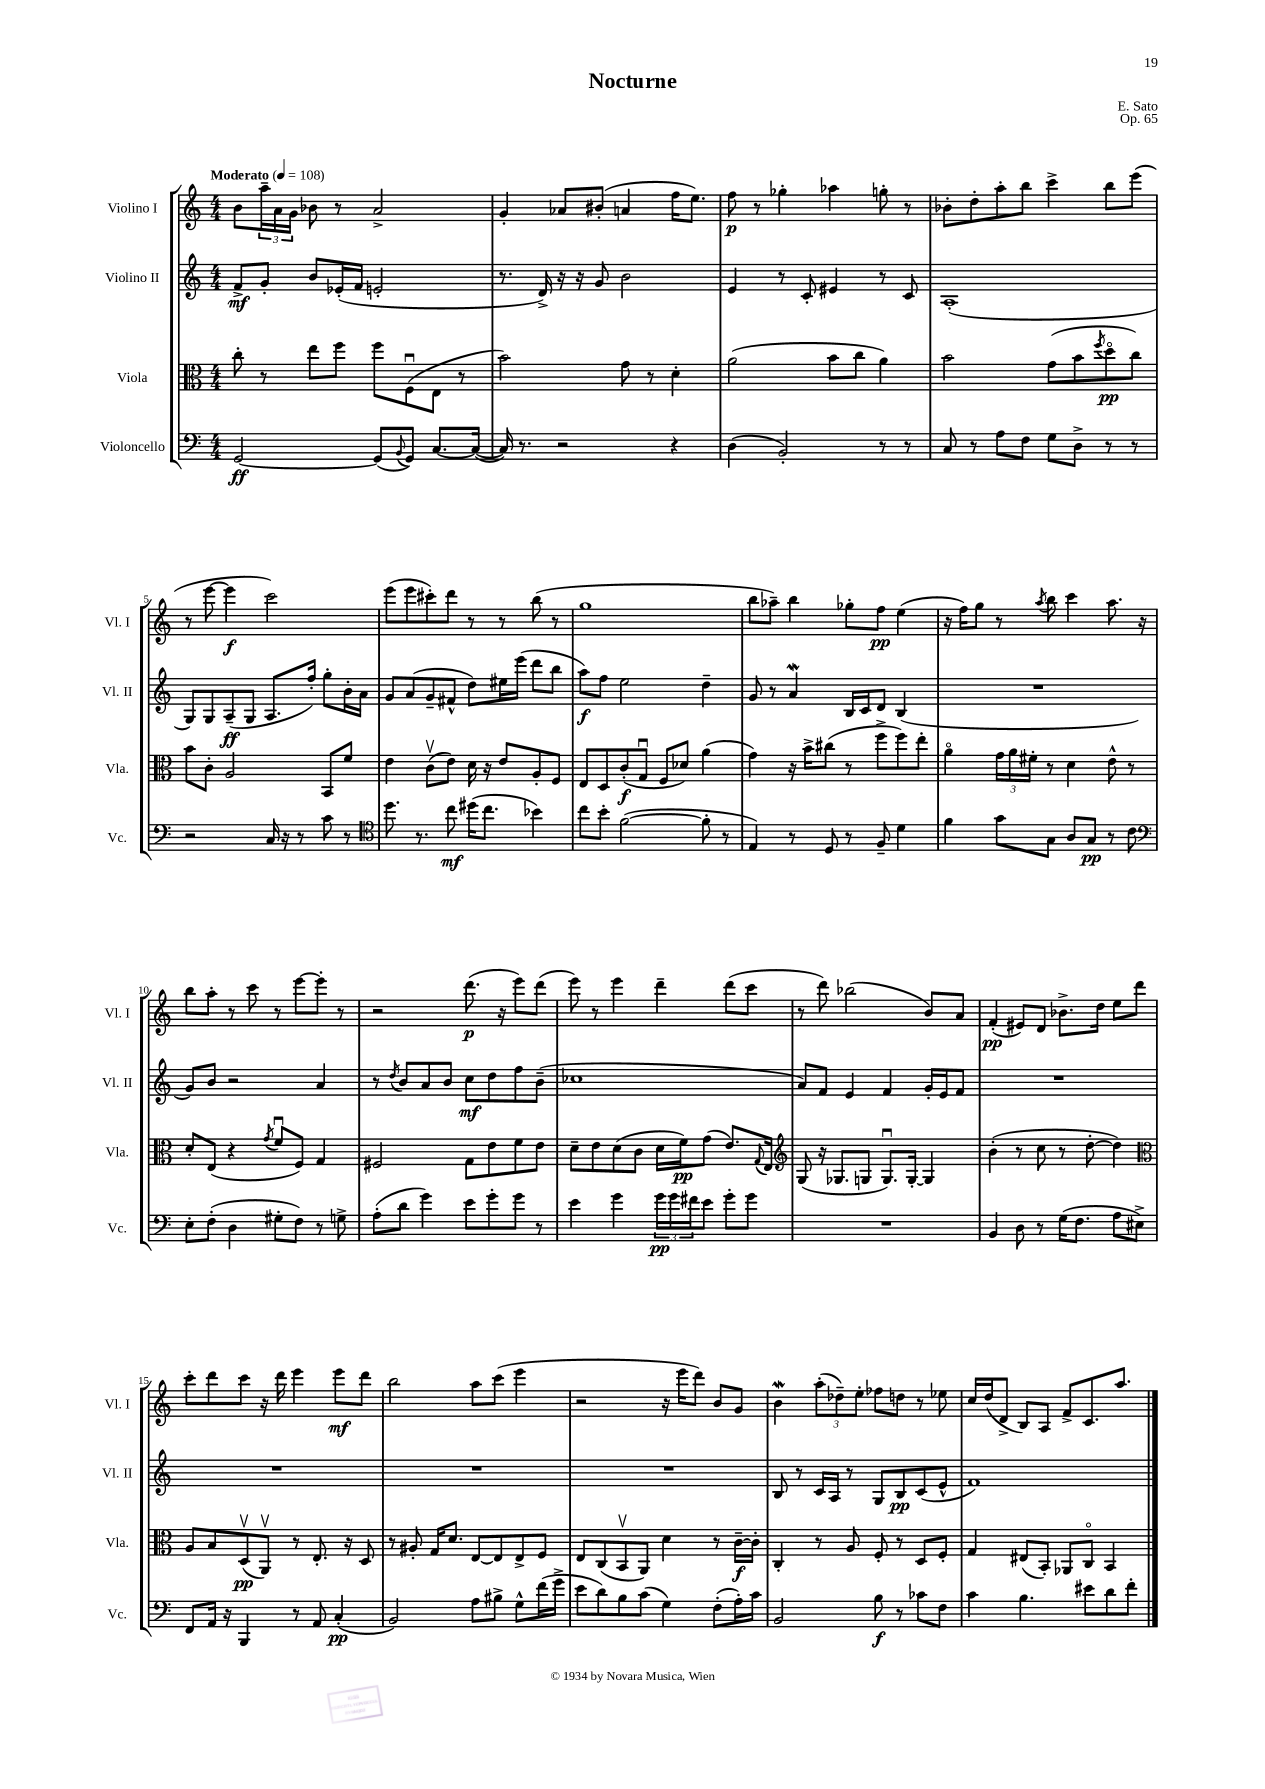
\header { title = "Nocturne" composer = "E. Sato" opus = "Op. 65" }
<<
\new StaffGroup <<
\new Staff = "s0" \with { instrumentName = "Violino I" shortInstrumentName = "Vl. I" } {
    \clef treble \key c \major \numericTimeSignature \time 4/4 \tempo "Moderato" 4 = 108
    b'8 \tuplet 3/2 { a''16-- a'16 g'16 } bes'8 r8 a'2-> |
    g'4-. aes'8 bis'8-.( a'4 f''16 e''8.) |
    f''8\p r8 ges''4-. aes''4 g''8-. r8 |
    bes'8-. d''8-. a''8-. b''8 c'''4-> b''8 e'''8( |
    r8 e'''8~ e'''4\f c'''2) |
    e'''8( e'''8 cis'''8-.) d'''8 r8 r8 b''8( r8 |
    g''1 |
    b''8 aes''8--) b''4 ges''8-. f''8\pp e''4( |
    r16 f''16) g''8 r8 \acciaccatura { a''8 } b''8 c'''4 a''8. r16 |
    b''8 a''8-. r8 c'''8 r8 e'''8~ e'''8-. r8 |
    r2 d'''8.\p( r16 e'''8) d'''8( |
    e'''8) r8 e'''4 d'''4-- d'''8( c'''8 |
    r8 d'''8) bes''2( b'8) a'8 |
    f'4-.\pp( eis'8) d'8 bes'8.-> d''16 e''8 d'''8 |
    c'''8-. d'''8 c'''8 r16 d'''16 e'''4 e'''8\mf d'''8 |
    b''2 a''8 c'''8( e'''4 |
    r2 r16 e'''16 d'''8) b'8 g'8 |
    b'4\mordent \tuplet 3/2 { a''8-.( des''8--) e''8-. } fes''8 d''8 r8 ees''8 |
    c''16 d''16( d'8-> b8) a8 f'8-> c'8. a''8. \bar "|." |
}
\new Staff = "s1" \with { instrumentName = "Violino II" shortInstrumentName = "Vl. II" } {
    \clef treble \key c \major \numericTimeSignature \time 4/4
    f'8->\mf g'8-. b'8 ees'16-.( f'16 e'2-. |
    r8. d'16->) r16 r16 g'8 b'2 |
    e'4 r8 c'8-. eis'4 r8 c'8 |
    a1-.( |
    g8) g8 a8--\ff( g8 a8. f''16-.) g''8-. b'16-. a'16 |
    g'8 a'8( g'8-- fis'8-^ d''8) eis''16 e'''16( d'''8 b''8 |
    a''8\f) f''8 e''2 d''4-- |
    g'8 r8 a'4\mordent b16 c'16 d'8 b4( |
    R1 |
    g'8) b'8 r2 a'4 |
    r8 \acciaccatura { d''8 } b'8 a'8 b'8 c''8\mf d''8 f''8 b'8--( |
    ces''1 |
    a'8) f'8 e'4 f'4 g'16-. e'16 f'8 |
    R1 |
    R1 |
    R1 |
    R1 |
    b8 r8 c'16 a16 r8 g8 b8\pp c'8( e'8-^ |
    f'1) \bar "|." |
}
\new Staff = "s2" \with { instrumentName = "Viola" shortInstrumentName = "Vla." } {
    \clef alto \key c \major \numericTimeSignature \time 4/4
    c''8-. r8 e''8 f''8 f''8 f8\downbow( e8 r8 |
    b'2) g'8 r8 d'4-. |
    a'2( b'8 c''8 a'4) |
    b'2 g'8( b'8 \acciaccatura { f''8 } d''8\flageolet\pp c''8) |
    b'8 c'8-. a2 b,8 f'8 |
    e'4 c'8\upbow( e'8) d'16 r16 e'8 a8-. f8 |
    e8 d8 c'8-.\f( g8\downbow f8 des'8) a'4( |
    g'4) r16 b'16-> cis''8( r8 f''8-> f''8) e''8-. |
    a'4\flageolet \tuplet 3/2 { g'16 a'16 fis'16-. } r8 d'4 e'8-^ r8 |
    d'8-. e8( r4 \acciaccatura { g'8 } f'8\downbow f8) g4 |
    fis2 g8 e'8 f'8 e'8 |
    d'8-- e'8 d'8( c'8 d'16 f'16\pp) g'8( e'8.) \appoggiatura { g8 } e16 |
    \clef treble g8( r16 ges8. g8 g8.\downbow) g16~-. g4 |
    b'4-.( r8 c''8 r8 d''8~-. d''4) |
    \clef alto a8 b8 d8\upbow\pp( a,8\upbow) r8 e8.-. r16 d8 |
    r8 ais8-. g16 d'8. e8~ e8 e8-> f8 |
    e8 c8( b,8\upbow a,8) d'4 r8 c'16~--\f c'16-. |
    c4-. r8 a8 f8-. r8 d8 f8-. |
    g4 eis8( b,8-.) aes,8 c8\flageolet b,4 \bar "|." |
}
\new Staff = "s3" \with { instrumentName = "Violoncello" shortInstrumentName = "Vc." } {
    \clef bass \key c \major \numericTimeSignature \time 4/4
    g,2~\ff g,8( \appoggiatura { b,8 } g,8) c8.~ c16~( |
    c16) r8. r2 r4 |
    d4( b,2-.) r8 r8 |
    c8 r8 a8 f8 g8 d8-> r8 r8 |
    r2 c16 r16 r8 c'8 r8 |
    \clef tenor d''8. r8. c''8\mf dis''16( c''8. bes'4) |
    c''8 b'8-. f'2~( f'8-. r8 |
    e4) r8 d8 r8 f8-- d'4 |
    f'4 g'8 g8 a8 g8\pp r8 c'8 |
    \clef bass e8-. f8-.( d4 gis8-. f8) r8 g8-> |
    a8-.( d'8 g'4) e'8 g'8-. g'8 r8 |
    e'4 g'4 \tuplet 3/2 { g'16\pp g'16 fis'16 } e'8 g'8-. g'8 |
    R1 |
    b,4 d8 r8 g16( f8. a8 eis8->) |
    f,8 a,16 r16 b,,4 r8 a,8 c4-.\pp( |
    b,2) a8 bis8-> g8-^ f'16( g'16-> |
    e'8 d'8) b8 c'8( g4) f8-.( a16-.) c'16 |
    b,2 b8\f r8 ces'8 f8 |
    c'4 b4. eis'8 d'8 f'8-. \bar "|." |
}
>>
>>
